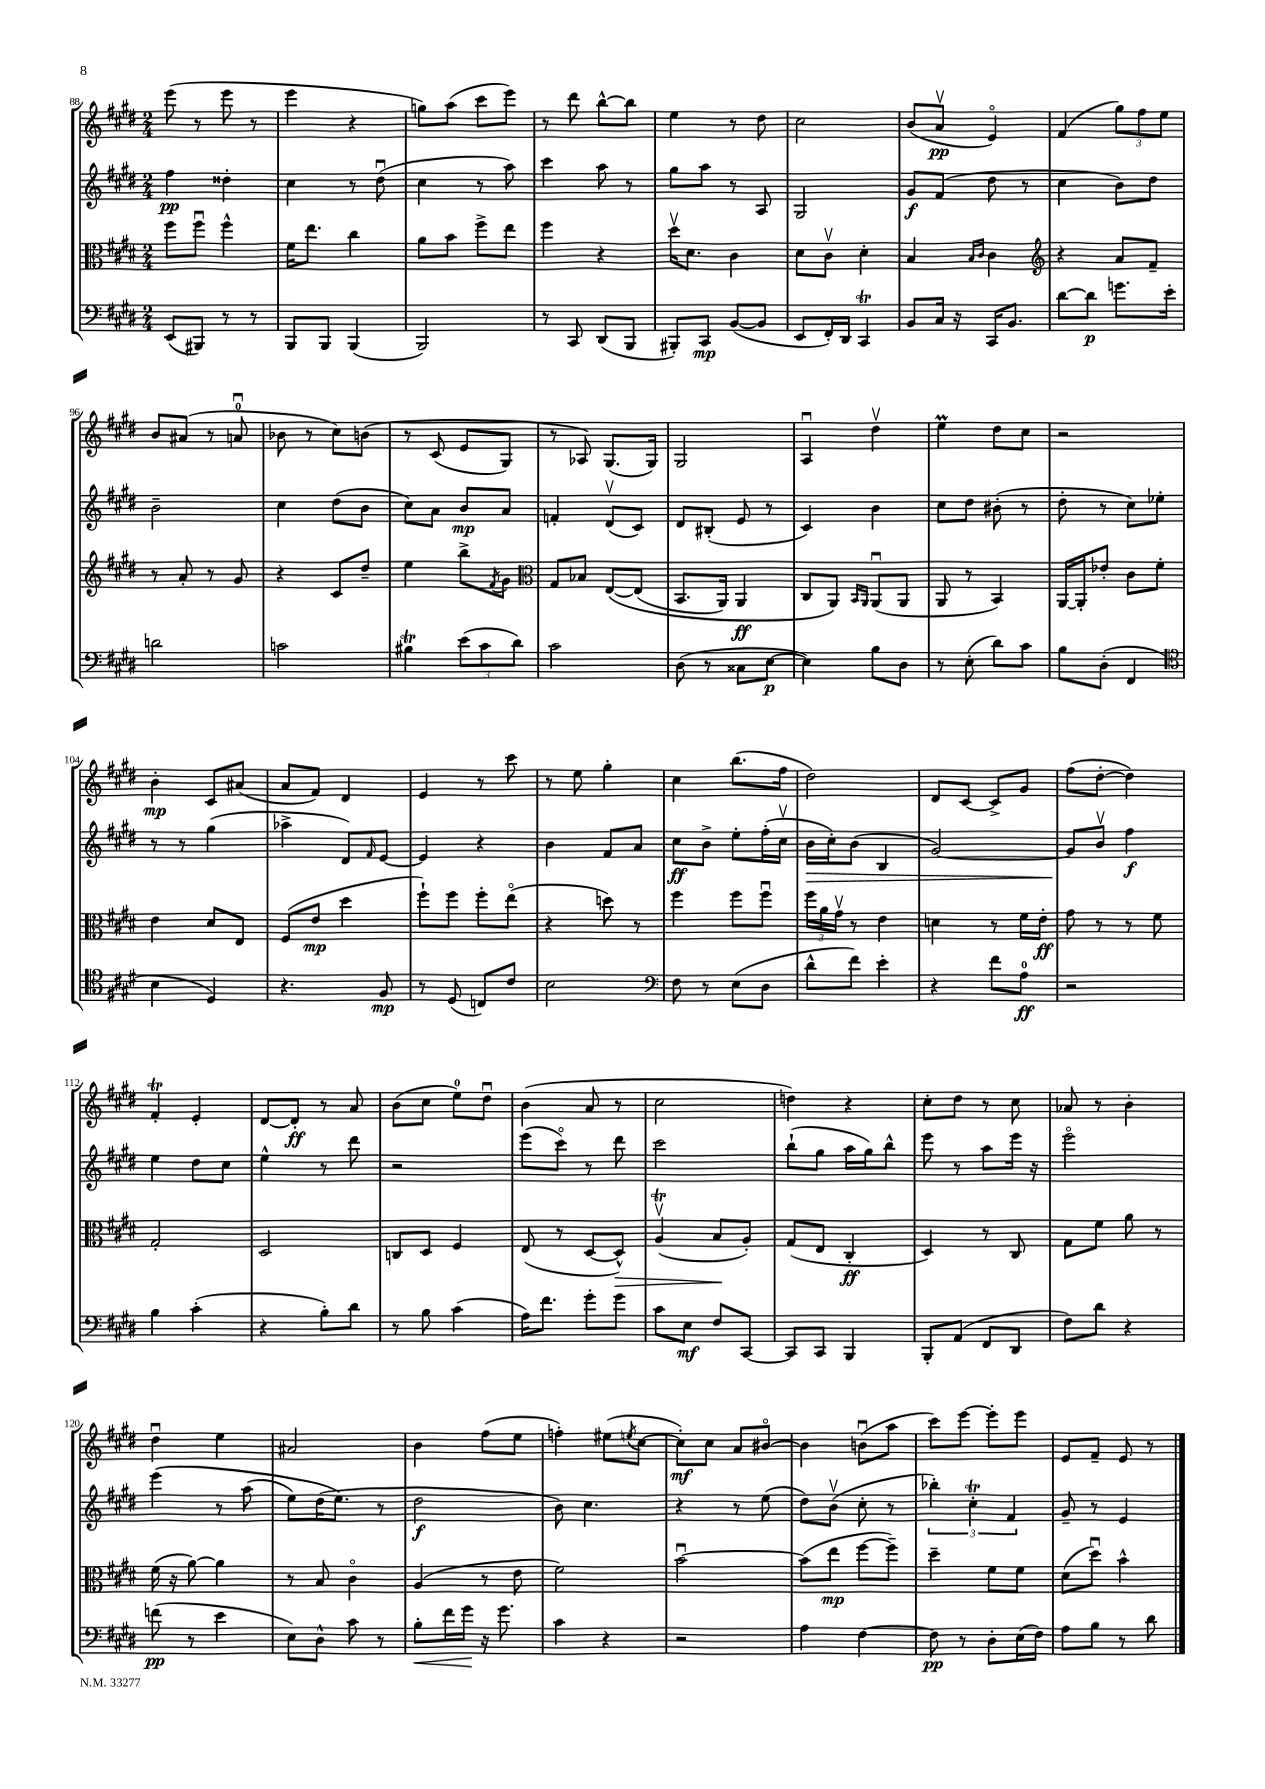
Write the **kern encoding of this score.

**kern	**kern	**kern	**kern
*staff4	*staff3	*staff2	*staff1
*clefF4	*clefC3	*clefG2	*clefG2
*k[f#c#g#d#]	*k[f#c#g#d#]	*k[f#c#g#d#]	*k[f#c#g#d#]
*M2/4	*M2/4	*M2/4	*M2/4
(8EE	8ff#	4ff#	(8eee
8BBB#)	8ff#u	.	8r
8r	4ff#^^	4dd##'	8eee
8r	.	.	8r
=	=	=	=
8BBB	16f#	4cc#	4eee
.	8.ee	.	.
8BBB	.	.	.
(4BBB	4cc#	8r	4r
.	.	(8dd#u	.
=	=	=	=
2BBB)	8a	4cc#	8gg)
.	8b	.	(8aa
.	8ff#^	8r	8ccc#
.	8ee	8aa)	8eee)
=	=	=	=
8r	4ff#	4ccc#	8r
8CC#	.	.	8ddd#
(8DD#	4r	8aa	[8bb^^
8BBB	.	8r	8bb]
=	=	=	=
8BBB#')	16dd#v	8gg#	4ee
.	8.d#	.	.
8CC#	.	8aa	.
([8BB	4c#	8r	8r
8BB]	.	8A	8dd#
=	=	=	=
8EE	8d#	2G#	2cc#
16FF#')	8c#v	.	.
16DD#	.	.	.
4CC#	4d#'	.	.
=	=	=	=
8BB	4B	8g#	(8b
16C#	.	(8f#	8av
16r	.	.	.
.	16qqB	.	.
.	16qqc#	.	.
16CC#	4c#	8dd#	4eo)
8.BB	.	.	.
.	.	8r	.
=	=	=	=
*	*clefG2	*	*
[8d#	4r	4cc#	(4f#
8d#]	.	.	.
8.g	8a	8b)	12gg#)
.	.	.	12ff#
.	8f#~	8dd#	.
.	.	.	12ee
16e'	.	.	.
=	=	=	=
2d	8r	2b~	8b
.	8a'	.	(8a#
.	8r	.	8r
.	8g#	.	8au
=	=	=	=
2c	4r	4cc#	8b-
.	.	.	8r
.	8c#	(8dd#	8cc#)
.	8dd#~	8b	&(8b
=	=	=	=
4B#	4ee	8cc#)	8r
.	.	8a	(8c#
(12e	8bb^	8b	8e
12c#	.	.	.
.	8qf#	.	.
.	8g#	8a	8G#)
12d#)	.	.	.
=	=	=	=
*	*clefC3	*	*
2c#	8G#	4f'	8r
.	8B-	.	8A-&)
.	&([8E	(8d#v	(8.G#
.	(8E]	8c#)	.
.	.	.	16G#)
=	=	=	=
(8D#	8.BB	8d#	2G#
8r	.	(8B#'	.
.	16AA)	.	.
8C##	4AA	8e	.
[8E	.	8r	.
=	=	=	=
4E])	8C#	4c#)	4Au
.	8AA&)	.	.
.	16qqBB	.	.
.	16qqAA	.	.
8B	(8AAu	4b	4dd#v
8D#	8AA	.	.
=	=	=	=
8r	8AA	8cc#	4ee
(8E'	8r	8dd#	.
8d#)	4BB)	(8b#'	8dd#
8c#	.	8r	8cc#
=	=	=	=
8B	[16AA	8dd#'	2r
.	16AA']	.	.
(8D#'	8e-'	8r	.
4FF#	8c#	8cc#)	.
.	8f#'	8ee-'	.
=	=	=	=
*clefC4	*	*	*
4B	4e	8r	4b'
.	.	8r	.
4D#)	8d#	(4gg#	8c#
.	8E	.	(8a#
=	=	=	=
4.r	(8F#	4aa-^	8a
.	8e	.	8f#)
.	4dd#	8d#)	4d#
.	.	16qqf#	.
8F#	.	[8e	.
=	=	=	=
8r	8ff#`)	4e]	4e
(8D#	8ff#	.	.
8C)	8ff#'	4r	8r
8c#	(8eeo	.	8ccc#
=	=	=	=
2B	4r	4b	8r
.	.	.	8ee
.	8dd)	8f#	4gg#'
.	8r	8a	.
=	=	=	=
*clefF4	*	*	*
8F#	4ff#	8cc#	4cc#
8r	.	8b^	.
(8E	8ff#	8ee'	(8.bb
8D#	8ff#u	(16ff#'	.
.	.	16cc#v	16ff#
=	=	=	=
8d#^^	24ff#	16b	2dd#)
.	24a	.	.
.	.	16cc#')	.
.	24g#v	.	.
8f#)	8r	(8b	.
4e'	4e	4B	.
=	=	=	=
4r	4d	[2g#)	8d#
.	.	.	[8c#
8f#	8r	.	8c#^]
8A	16f#	.	8g#
.	16e'	.	.
=	=	=	=
2r	8g#	8g#]	(8ff#
.	8r	8bv	[8dd#'
.	8r	4ff#	4dd#])
.	8f#	.	.
=	=	=	=
4B	2G#'	4ee	4f#'
(4c#'	.	8dd#	4e'
.	.	8cc#	.
=	=	=	=
4r	2D#	4ee^^	[8d#
.	.	.	8d#']
8B')	.	8r	8r
8d#	.	8ddd#	8a
=	=	=	=
8r	8C	2r	(8b
8B	8D#	.	8cc#
(4c#	4F#	.	8ee)
.	.	.	8dd#u
=	=	=	=
16A)	(8E	(8eee	(4b
8.f#	.	.	.
.	8r	8ccc#o)	.
8g#'	[8D#	8r	8a
8g#	8D#^^])	8ddd#	8r
=	=	=	=
8c#	(4Av	2ccc#	2cc#
8E	.	.	.
8F#	8B	.	.
[8CC#	8A')	.	.
=	=	=	=
8CC#]	(8G#	(8bb`	4dd)
8CC#	8E	8gg#	.
4BBB	4C#'	16aa	4r
.	.	16gg#)	.
.	.	8bb^^	.
=	=	=	=
8BBB'	4D#)	8eee	8cc#'
(8AA	.	8r	8dd#
8FF#	8r	8aa	8r
8DD#	8C#	16eee	8cc#
.	.	16r	.
=	=	=	=
8F#)	8G#	2eeeo	8a-
8d#	8f#	.	8r
4r	8a	.	4b'
.	8r	.	.
=	=	=	=
(8f	(16f#	&(4eee	4dd#u
.	16r	.	.
8r	[8a)	.	.
4e	4a]	8r	4ee
.	.	(8aa	.
=	=	=	=
8E)	8r	8ee)	2a#
8D#^^	8B	(16dd#	.
.	.	8.ee&)	.
8c#	4c#o	.	.
8r	.	8r	.
=	=	=	=
8B'	(4A	2dd#	4b
16f#	.	.	.
16g#	.	.	.
16r	8r	.	(8ff#
8.g#	.	.	.
.	8e	.	8ee
=	=	=	=
4c#	2f#)	8b)	4ff')
.	.	4.cc#	.
4r	.	.	(8ee#
.	.	.	8qee
.	.	.	[8cc#
=	=	=	=
2r	[2bu	4r	8cc#'])
.	.	.	8cc#
.	.	8r	8a
.	.	(8ee	[8b#o
=	=	=	=
4A	(8b]	8dd#)	4b#]
.	8ee	(8bv	.
[4F#	[8ff#	8cc#'	(8bu
.	8ff#~])	8r	8aa
=	=	=	=
8F#]	4dd#~	6bb-')	8ccc#)
8r	.	.	[8eee
.	.	6cc#'	.
8D#'	8f#	.	8eee']
.	.	6f#	.
(16E	8f#	.	8eee
16F#)	.	.	.
=	=	=	=
8A	(8d#	8g#~	8e
8B	8dd#u)	8r	8f#~
8r	4b^^	4e	8e
8d#	.	.	8r
==	==	==	==
*-	*-	*-	*-
